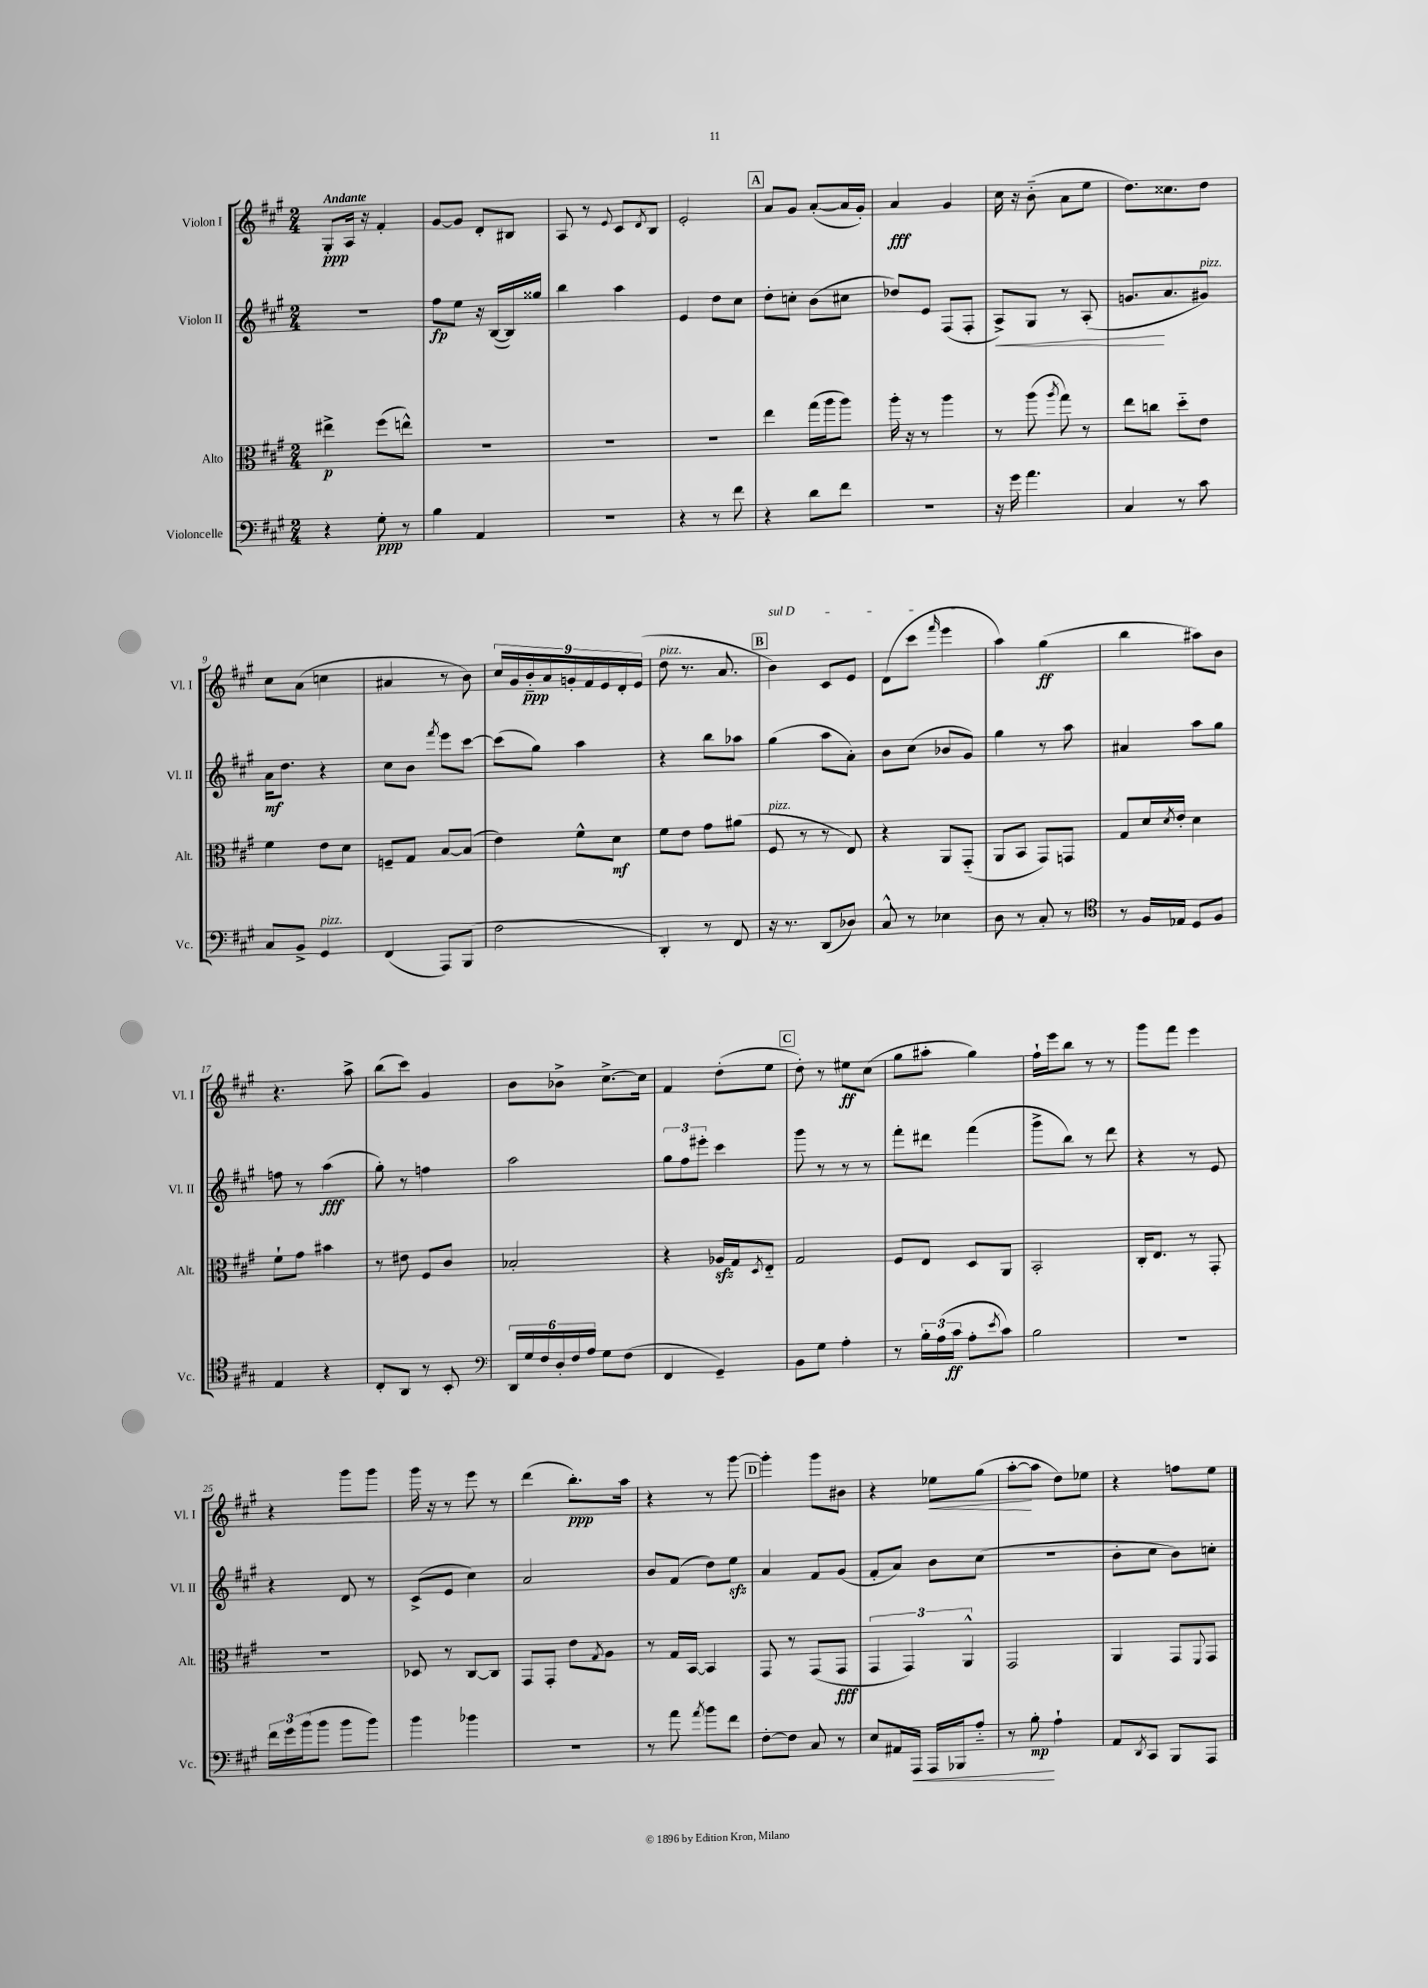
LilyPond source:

<<
\new StaffGroup <<
\new Staff = "s0" \with { instrumentName = "Violon I" shortInstrumentName = "Vl. I" } {
    \clef treble \key a \major \numericTimeSignature \time 2/4 \tempo "Andante"
    gis8-.\ppp a16 r16 fis'4-. |
    gis'8~ gis'8 d'8-. bis8 |
    a8 r8 \appoggiatura { e'8 } cis'8 \acciaccatura { d'8 } b8 |
    e'2-. |
    \mark \markup { \box "A" } a'8 gis'8 a'8~-.( a'16 gis'16-.) |
    a'4\fff gis'4 |
    cis''16 r16 b'8-_( a'8 e''8 |
    d''8.) cisis''8. d''8 |
    cis''8 a'8( c''4 |
    ais'4 r8 b'8) |
    \tuplet 9/8 { cis''16 gis'16 b'16-_\ppp a'16 g'16-. fis'16 e'16 d'16-. e'16( } |
    d''8^\markup { \italic "pizz." } r8. a'8. |
    \mark \markup { \box "B" } \once \override TextSpanner.bound-details.left.text = \markup { \italic "sul D" } b'4\startTextSpan) cis'8 e'8 |
    d'8( cis'''8 \grace { fis'''16 } e'''4\stopTextSpan |
    a''4) gis''4\ff( |
    b''4 ais''8) b'8 |
    r4. a''8-> |
    b''8( cis'''8) gis'4 |
    b'8 bes'8-> cis''8.~-> cis''16 |
    fis'4 d''8-.( e''8 |
    \mark \markup { \box "C" } d''8-.) r8 eis''8\ff cis''8( |
    gis''8 ais''8-. gis''4) |
    fis''16-! e'''16 b''8 r8 r8 |
    gis'''8 fis'''8 e'''4 |
    r4 gis'''8 gis'''8 |
    gis'''16 r16 r8 e'''8 r8 |
    d'''4( b''8.-.\ppp) a''16 |
    r4 r8 gis'''8~ |
    \mark \markup { \box "D" } gis'''4-. gis'''8 bis'8 |
    r4 ees''8\< gis''8( |
    a''8~-.\! a''8 d''8) ees''8 |
    r4 f''8 e''8 \bar "|." |
}
\new Staff = "s1" \with { instrumentName = "Violon II" shortInstrumentName = "Vl. II" } {
    \clef treble \key a \major \numericTimeSignature \time 2/4
    r2 |
    fis''8\fp e''8 r16 b16~( b16) gisis''16 |
    b''4 a''4 |
    e'4 d''8 cis''8 |
    \mark \markup { \box "A" } d''8-. c''8-. b'8( cis''8 |
    des''8) e'8 fis8( fis8-. |
    a8->\<) gis8 r8 a8-.( |
    g'8.\! a'8. gis'8^\markup { \italic "pizz." }) |
    a'16\mf d''8. r4 |
    cis''8 b'8 \acciaccatura { fis'''8 } e'''8 cis'''8~ |
    cis'''8( gis''8) a''4 |
    r4 b''8 aes''8 |
    \mark \markup { \box "B" } gis''4( a''8 a'8-.) |
    b'8 cis''8( bes'8 gis'8) |
    gis''4 r8 a''8 |
    ais'4 a''8 gis''8 |
    f''8 r8 a''4\fff( |
    gis''8-.) r8 f''4 |
    a''2 |
    \tuplet 3/2 { gis''8 fis''8 eis'''8-. } cis'''4 |
    \mark \markup { \box "C" } gis'''8 r8 r8 r8 |
    fis'''8-. dis'''8 fis'''4( |
    gis'''8-> b''8) r8 d'''8 |
    r4 r8 e'8 |
    r4 d'8 r8 |
    cis'8->( e'8 cis''4) |
    a'2 |
    b'8 fis'8( d''8) e''8\sfz |
    \mark \markup { \box "D" } a'4 fis'8 gis'8( |
    fis'8-. a'8) b'8 cis''8( |
    r2 |
    b'8-. cis''8 b'8) c''8-. \bar "|." |
}
\new Staff = "s2" \with { instrumentName = "Alto" shortInstrumentName = "Alt." } {
    \clef alto \key a \major \numericTimeSignature \time 2/4
    eis''4->\p fis''8( e''8-^) |
    R2 |
    R2 |
    R2 |
    \mark \markup { \box "A" } e''4 gis''16( a''16 a''8) |
    a''16-. r16 r8 a''4 |
    r8 a''8( \acciaccatura { a''8 } gis''8) r8 |
    e''8 c''8 d''8-_ e'8 |
    fis'4 e'8 d'8 |
    f8-- gis8 b8~ b8( |
    e'4) fis'8-^ d'8\mf |
    fis'8 e'8 gis'8 ais'8( |
    \mark \markup { \box "B" } fis8^\markup { \italic "pizz." } r8 r8 e8) |
    r4 a,8 gis,8-_( |
    a,8 b,8 gis,8) g,8 |
    gis8 d'16 \acciaccatura { d'8 } e'16-. d'4 |
    fis'8-! gis'8 bis'4 |
    r8 eis'8 fis8 cis'8 |
    bes2-. |
    r4 aes16\sfz gis16 \acciaccatura { d8 } e8-_ |
    \mark \markup { \box "C" } gis2 |
    fis8 e8 d8 a,8 |
    b,2-. |
    cis16-. e8. r8 gis,8-. |
    R2 |
    des8 r8 cis8~ cis8 |
    gis,8 gis,8-. e'8 \acciaccatura { gis8 } a8 |
    r8 gis16 b,16~ b,4 |
    \mark \markup { \box "D" } gis,8 r8 gis,8( gis,8\fff |
    \tuplet 3/2 { gis,4 gis,4) a,4-^ } |
    gis,2 |
    a,4 gis,8 \appoggiatura { fis,8 } gis,8 \bar "|." |
}
\new Staff = "s3" \with { instrumentName = "Violoncelle" shortInstrumentName = "Vc." } {
    \clef bass \key a \major \numericTimeSignature \time 2/4
    r4 gis8-.\ppp r8 |
    b4 a,4 |
    R2 |
    r4 r8 fis'8 |
    \mark \markup { \box "A" } r4 d'8 fis'8 |
    r2 |
    r16 gis'16 a'4. |
    cis4 r8 cis'8 |
    cis8 b,8-> gis,4^\markup { \italic "pizz." } |
    fis,4( a,,8) b,,8( |
    fis2 |
    d,4-.) r8 fis,8 |
    \mark \markup { \box "B" } r16 r8. d,8( des8) |
    cis8-^ r8 ees4 |
    d8 r8 cis8-. r8 |
    \clef tenor r8 fis16 ees16 d8 fis8 |
    e4 r4 |
    cis8-. a,8 r8 b,8-. |
    \clef bass \tuplet 6/4 { d,16 gis16 fis16 d16-. fis16 a16 } gis8 fis8( |
    fis,4 gis,4--) |
    \mark \markup { \box "C" } b,8 gis8 a4-. |
    r8 \tuplet 3/2 { b16-. a16( cis'16\ff } a8-. \acciaccatura { e'8 } cis'8) |
    b2 |
    R2 |
    \tuplet 3/2 { fis'16 gis'16 b'16( } b'8 b'8 b'8) |
    b'4 bes'4 |
    R2 |
    r8 a'8 \acciaccatura { a'8 } b'8 fis'8 |
    \mark \markup { \box "D" } fis8~-. fis8 cis8 r8 |
    e8 ais,16 a,,16\< a,,16 bes,,16 a8-_ |
    r8 b8-.\mp\! a4-! |
    a,8 \acciaccatura { d,8 } cis,8 b,,8 a,,8 \bar "|." |
}
>>
>>
